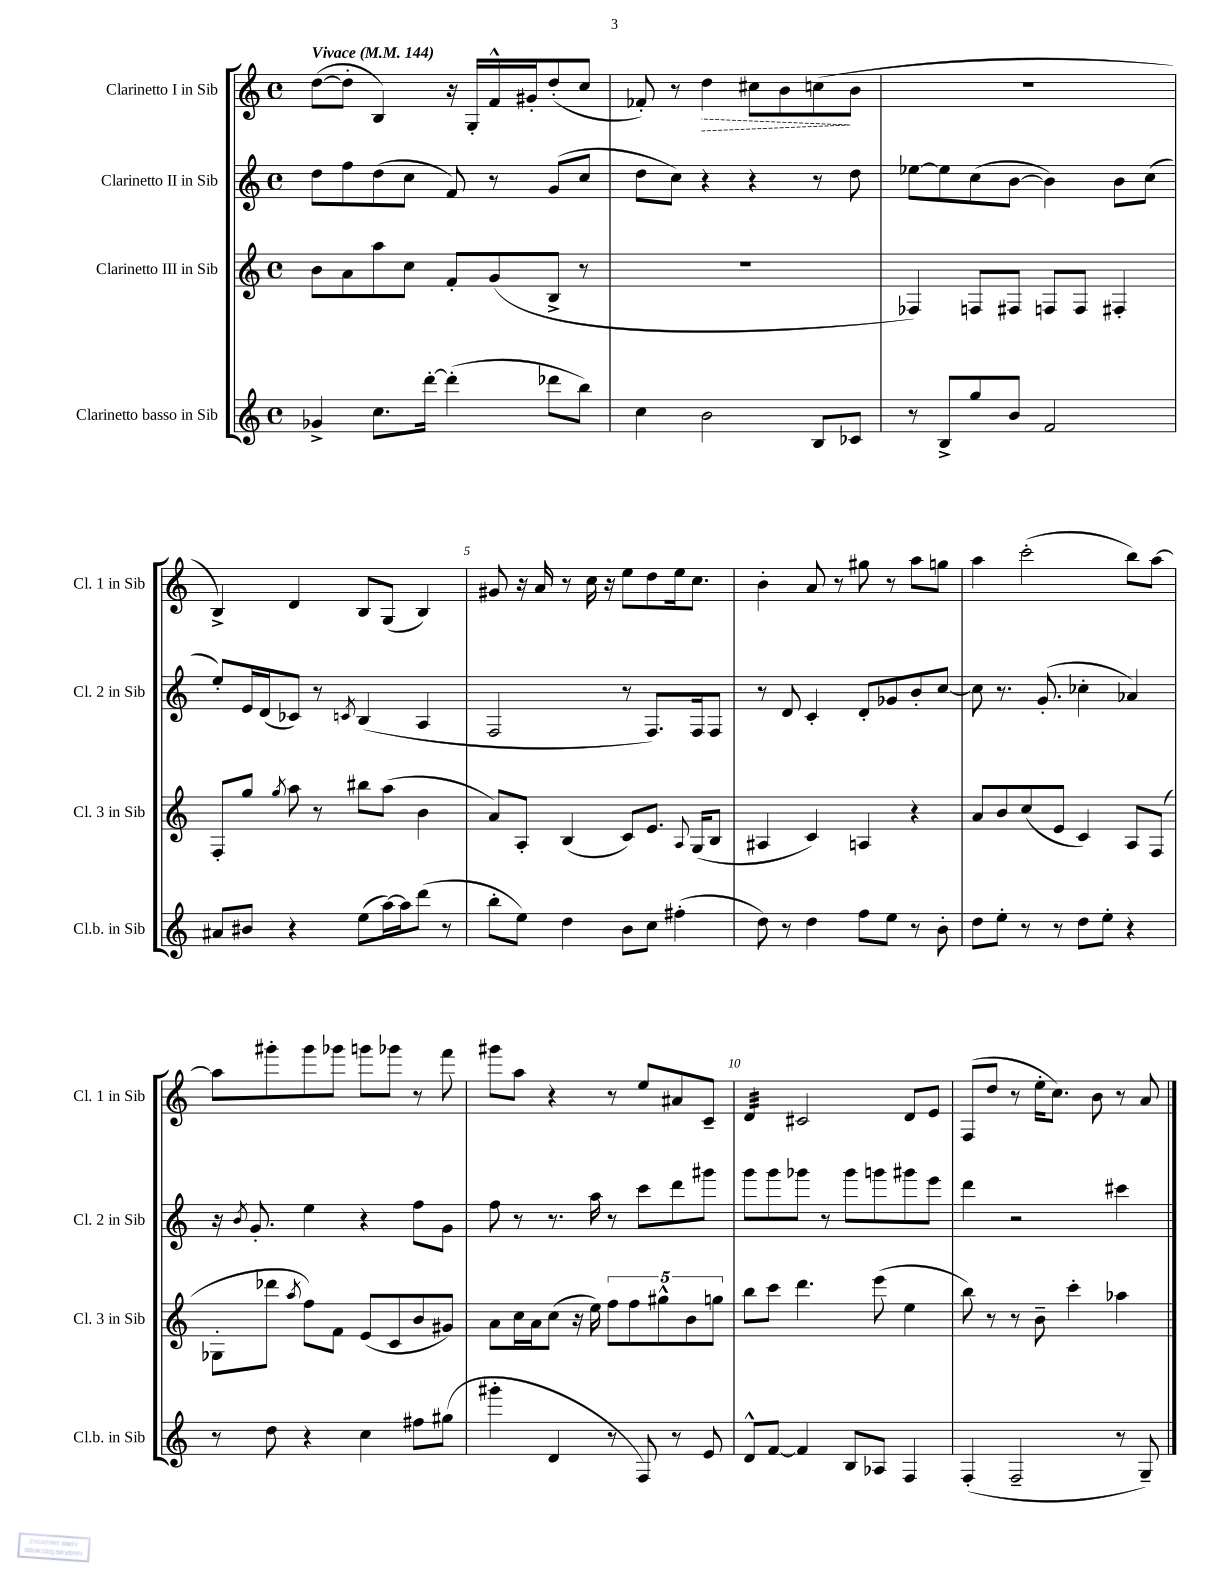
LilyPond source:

<<
\new StaffGroup <<
\new Staff = "s0" \with { instrumentName = "Clarinetto I in Sib" shortInstrumentName = "Cl. 1 in Sib" } {
    \clef treble \key c \major \defaultTimeSignature \time 4/4 \tempo "Vivace" 4 = 144
    \autoBeamOff d''8[~( d''8]-. b4) r16 g16[-. f'16-^ gis'16-. d''8-.( c''8] |
    fes'8-.) r8 \once \override Hairpin.style = #'dashed-line d''4\> cis''8[ b'8 c''8\!( b'8] |
    R1 |
    b4->) d'4 b8[ g8]( b4) |
    gis'8 r16 a'16 r8 c''16 r16 e''8[ d''8 e''16 c''8.] |
    b'4-. a'8 r8 gis''8 r8 a''8[ g''8] |
    a''4 c'''2-.( b''8[) a''8]~ |
    a''8[ gis'''8-. gis'''8 ges'''8] g'''8[ ges'''8] r8 f'''8 |
    gis'''8[ a''8] r4 r8 e''8[ ais'8 c'8]-- |
    d'4:32 cis'2 d'8[ e'8] |
    f8[( d''8] r8 e''16[-. c''8.]) b'8 r8 a'8 \bar "|." |
}
\new Staff = "s1" \with { instrumentName = "Clarinetto II in Sib" shortInstrumentName = "Cl. 2 in Sib" } {
    \clef treble \key c \major \defaultTimeSignature \time 4/4
    \autoBeamOff d''8[ f''8 d''8( c''8] f'8) r8 g'8[( c''8] |
    d''8[ c''8]) r4 r4 r8 d''8 |
    ees''8[~ ees''8 c''8( b'8]~ b'4) b'8[ c''8]( |
    e''8[-.) e'16 d'16( ces'8]) r8 \acciaccatura { c'8 } b4( a4 |
    f2 r8 f8.[) f16 f8] |
    r8 d'8 c'4-. d'8[-. ges'8 b'8-. c''8]~ |
    c''8 r8. g'8.-.( ces''4-. aes'4) |
    r16 \acciaccatura { b'8 } g'8.-. e''4 r4 f''8[ g'8] |
    f''8 r8 r8. a''16 r8 c'''8[ d'''8 gis'''8] |
    g'''8[ g'''8 ges'''8] r8 ges'''8[ g'''8 gis'''8 e'''8] |
    d'''4 r2 cis'''4 \bar "|." |
}
\new Staff = "s2" \with { instrumentName = "Clarinetto III in Sib" shortInstrumentName = "Cl. 3 in Sib" } {
    \clef treble \key c \major \defaultTimeSignature \time 4/4
    \autoBeamOff b'8[ a'8 a''8 c''8] f'8[-. g'8( b8]-> r8 |
    R1 |
    fes4) f8[ fis8] f8[ f8] fis4-. |
    f8[-. g''8] \acciaccatura { g''8 } a''8 r8 bis''8[ a''8]( b'4 |
    a'8[) a8]-. b4( c'8[) e'8.] \appoggiatura { a8 } g16[( b8] |
    ais4 c'4) a4 r4 |
    a'8[ b'8 c''8( e'8] c'4) a8[ f8]( |
    ges8[-. des'''8] \acciaccatura { a''8 } f''8[) f'8] e'8[( c'8 b'8 gis'8]) |
    a'8[ c''16 a'16 c''8]( r16 e''16) \tuplet 5/4 { f''8[ f''8 gis''8-^ b'8 g''8] } |
    b''8[ c'''8] d'''4. e'''8( e''4 |
    b''8) r8 r8 b'8-- c'''4-. aes''4 \bar "|." |
}
\new Staff = "s3" \with { instrumentName = "Clarinetto basso in Sib" shortInstrumentName = "Cl.b. in Sib" } {
    \clef treble \key c \major \defaultTimeSignature \time 4/4
    \autoBeamOff ges'4-> c''8.[ d'''16]~-. d'''4-.( des'''8[ b''8]) |
    c''4 b'2 b8[ ces'8] |
    r8 b8[-> g''8 b'8] f'2 |
    ais'8[ bis'8] r4 e''8[( a''16~) a''16 d'''8]( r8 |
    b''8[-. e''8]) d''4 b'8[ c''8] fis''4-.( |
    d''8) r8 d''4 f''8[ e''8] r8 b'8-. |
    d''8[ e''8]-. r8 r8 d''8[ e''8]-. r4 |
    r8 d''8 r4 c''4 fis''8[ gis''8]( |
    gis'''4-. d'4 r8 f8) r8 e'8 |
    d'8[-^ f'8]~ f'4 b8[ aes8] f4 |
    f4-.( f2-- r8 g8--) \bar "|." |
}
>>
>>
\layout { \context { \Score \override BarNumber.break-visibility = ##(#f #t #t) barNumberVisibility = #(every-nth-bar-number-visible 5) } }
